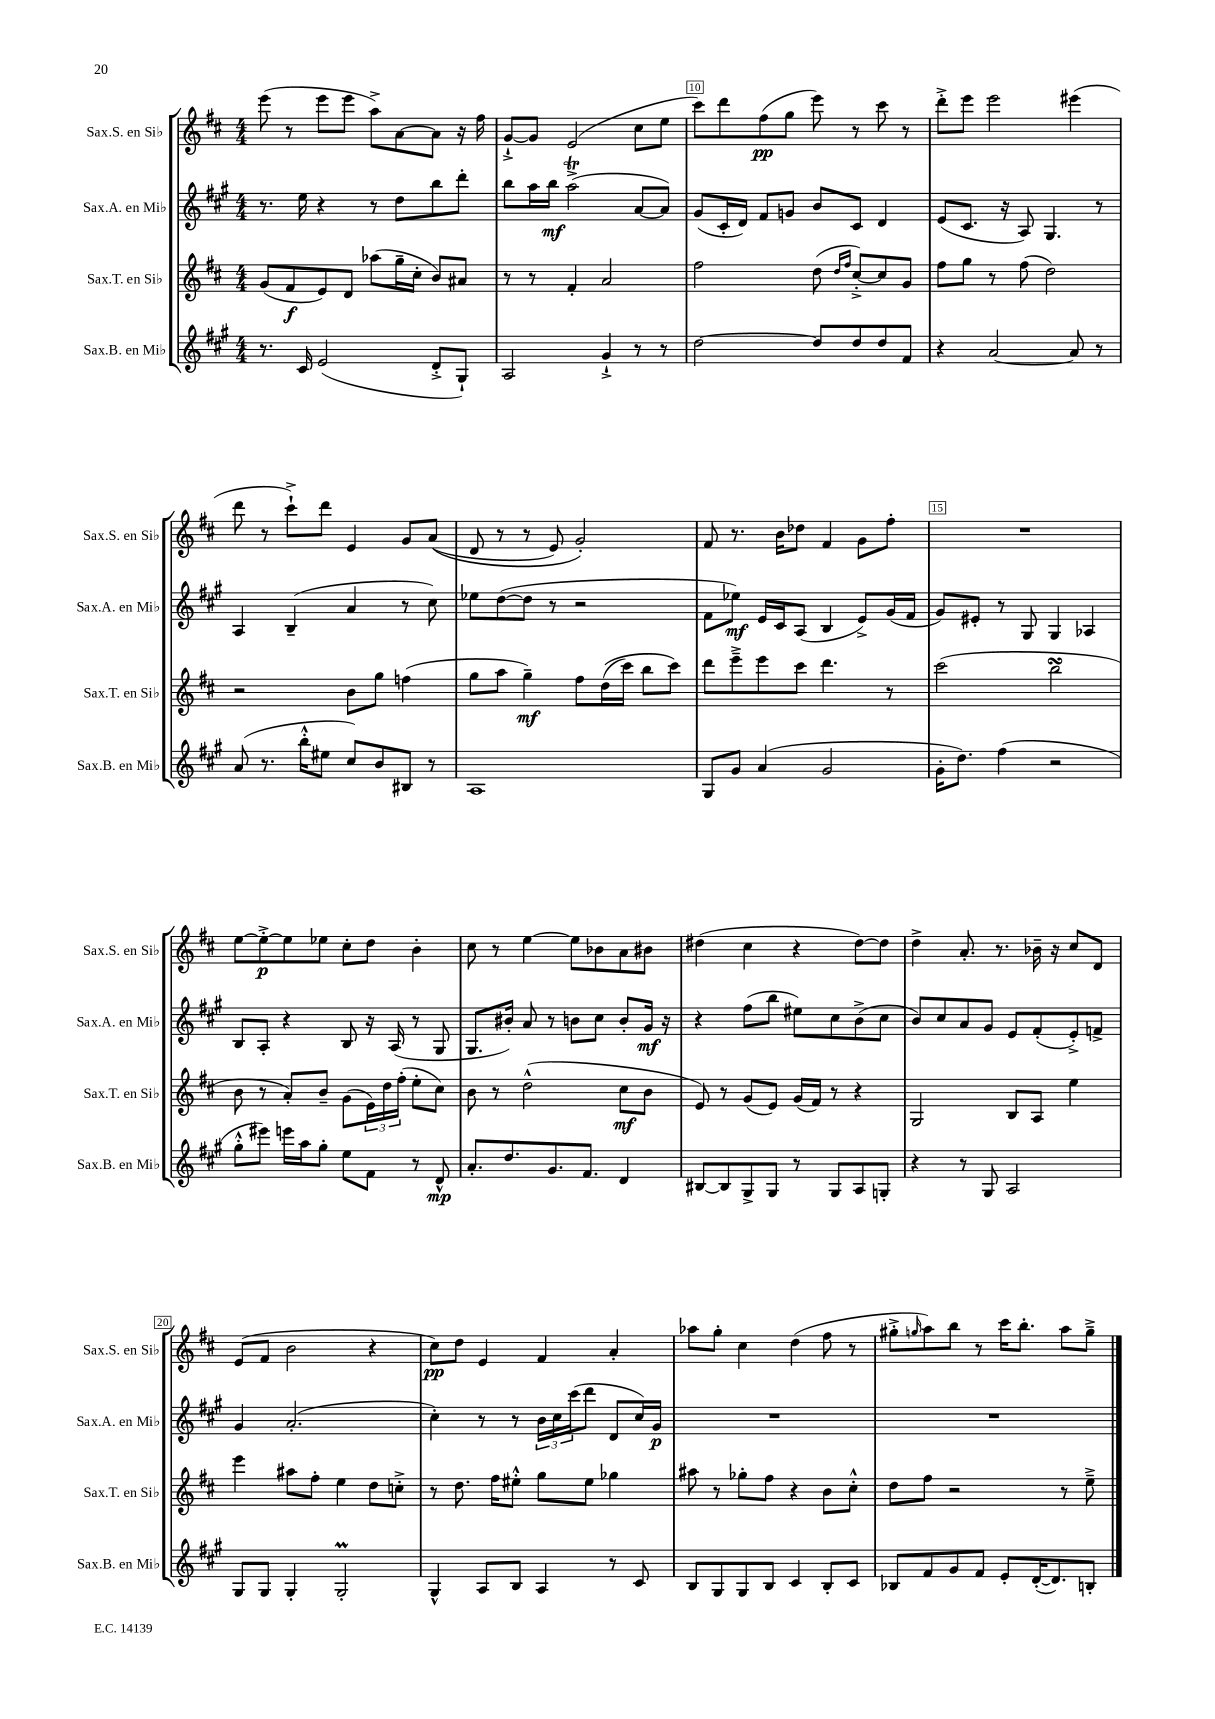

**kern	**kern	**kern	**kern
*staff4	*staff3	*staff2	*staff1
*clefG2	*clefG2	*clefG2	*clefG2
*k[f#c#g#]	*k[f#c#]	*k[f#c#g#]	*k[f#c#]
*M4/4	*M4/4	*M4/4	*M4/4
8.r	(8g/L	8.r	(8eee\
.	8f#/	.	8r
16c#/	.	16ee\	.
(2e/	8e/)	4r	8eee\L
.	8d/J	.	8eee\J
.	(8aa-\L	8r	8aa^\L)
.	16gg~\L	8dd\L	[8a\
.	16cc#'\JJ	.	.
8d'^/L	8b/L)	8bb\	8a\]J
8G#`/J)	8a#/J	8ddd'\J	16r
.	.	.	16ff#\
=	=	=	=
2A/	8r	8bb\L	[8g`^/L
.	8r	16aa\L	8g/]J
.	.	16bb\JJ	.
.	4f#'/	(2aa^\	(2e/
4g#`^/	2a/	.	.
8r	.	[8a/L	8cc#\L
8r	.	8a/]J)	8ee\J
=	=	=	=
[2dd\	2ff#\	(8g#/L	8ccc#\L)
.	.	16c#'/L	8ddd\
.	.	16d/JJ)	.
.	.	8f#/L	(8ff#\
.	.	8g/J	8gg\J
8dd/]L	(8dd\	8b/L	8eee\)
.	16qqdd/LL	.	.
.	16qqff#/JJ	.	.
8dd/	[8cc#'^/L)	8c#/J	8r
8dd/	8cc#/]	4d/	8ccc#\
8f#/J	8g/J	.	8r
=	=	=	=
4r	8ff#\L	(8e/L	8ddd'^\L
.	8gg\J	8.c#/J	8eee\J
[2a/	8r	.	2eee\
.	.	16r	.
.	(8ff#\	8A/)	.
.	2dd\)	4.G#/	.
8a/]	.	.	(4eee#\
8r	.	8r	.
=	=	=	=
(8a/	2r	4A/	8ddd\
8.r	.	.	8r
.	.	(4B~/	8ccc#`^\L)
16bb'^^\LK	.	.	.
8ee#\J	.	.	8ddd\J
8cc#/L)	8b\L	4a/	4e/
8b/	8gg\J	.	.
8B#/J	(4ff\	8r	8g/L
8r	.	8cc#\)	&((8a/J
=	=	=	=
1A	8gg\L	8ee-\L	8d/
.	8aa\J	([8dd\	8r
.	4gg~\)	8dd\]J	8r
.	.	8r	8e/)
.	8ff#\L	2r	2g'/&)
.	&((16dd\L	.	.
.	16ccc#\JJ)	.	.
.	8bb\L	.	.
.	8ccc#\J&)	.	.
=	=	=	=
8G#/L	8ddd\L	8f#\L	8f#/
8g#/J	8eee~^\	8ee-\J)	8.r
(4a/	8eee\	16e/LL	.
.	.	16c#/J	16b\LK
.	8ccc#\J	(8A/J	8dd-\J
2g#/	4.ddd\	4B/	4f#/
.	.	8e^/L)	8g\L
.	8r	(16g#/L	8ff#'\J
.	.	16f#/JJ	.
=	=	=	=
16g#'\LK	(2ccc#\	8g#/L)	1r
8.dd\J)	.	.	.
.	.	8e#'/J	.
(4ff#\	.	8r	.
.	.	8G#/	.
2r	2bb\	4G#/	.
.	.	4A-/	.
=	=	=	=
8gg#'^^\L	8b\	8B/L	[8ee\L
8eee#\J)	8r	8A'/J	8ee'^\_
16eee\LL	8a'/L)	4r	8ee\]
16aa\J	.	.	.
8gg#'\J	8b~/J	.	8ee-\J
8ee\L	(8g\L	8B/	8cc#'\L
8f#\J	24e\L)	16r	8dd\J
.	24dd\	.	.
.	.	(16A/	.
.	(24ff#'\JJ	.	.
8r	8ee'\L	8r	4b'\
8d^^/	8cc#\J)	8G#/	.
=	=	=	=
8.a'/L	8b\	8.G#/L	8cc#\
.	8r	.	8r
8.dd/	.	16b#'/Jk)	.
.	(2dd^^\	8a/	[4ee\
8.g#/	.	8r	.
.	.	8b\L	8ee\]L
8.f#/J	.	.	.
.	.	8cc#\J	8b-\
4d/	8cc#\L	8b'/L	8a\
.	8b\J	16g#/Jk	8b#\J
.	.	16r	.
=	=	=	=
[8B#/L	8e/)	4r	(4dd#\
8B#/]	8r	.	.
8G#^/	(8g/L	(8ff#\L	4cc#\
8G#/J	8e/J)	8bb\J	.
8r	(16g/LL	8ee#\L)	4r
.	16f#/JJ)	.	.
8G#/L	8r	8cc#\	.
8A/	4r	(8b^\	[8dd#\L)
8G'/J	.	8cc#\J	8dd#\]J
=	=	=	=
4r	2G/	8b/L)	4dd^\
.	.	8cc#/	.
8r	.	8a/	8.a'/
8G#/	.	8g#/J	.
.	.	.	8.r
2A/	8B/L	8e/L	.
.	8A/J	(8f#'/	16b-~\
.	.	.	16r
.	4ee\	8e'^/)	8cc#/L
.	.	8f^/J	8d/J
=	=	=	=
8G#/L	4eee\	4g#/	(8e/L
8G#/J	.	.	8f#/J
4G#'/	8aa#\L	(2.a'/	2b\
.	8ff#'\J	.	.
2G#'/	4ee\	.	.
.	8dd\L	.	4r
.	8cc'^\J	.	.
=	=	=	=
4G#^^/	8r	4cc#'\)	8cc#\L)
.	8.dd\	.	8dd\J
8A/L	.	8r	4e/
.	16ff#\LK	.	.
8B/J	8ee#'^^\J	8r	.
4A/	8gg\L	24b\LL	4f#/
.	.	24cc#\	.
.	.	(24ccc#\J	.
.	8ee#\J	8ddd\J	.
8r	4gg-\	8d/L	4a'/
8c#/	.	16cc#/L)	.
.	.	16g#/JJ	.
=	=	=	=
8B/L	8aa#\	1r	8aa-\L
8G#/	8r	.	8gg'\J
8G#/	8gg-'\L	.	4cc#\
8B/J	8ff#\J	.	.
4c#/	4r	.	(4dd\
8B'/L	8b\L	.	8ff#\
8c#/J	8cc#'^^\J	.	8r
=	=	=	=
8B-/L	8dd\L	1r	8gg#'^\L
.	.	.	16qqgg/
8f#/	8ff#\J	.	8aa\)
8g#/	2r	.	8bb\J
8f#/J	.	.	8r
8e'/L	.	.	16ccc#\LK
.	.	.	8.bb'\J
([16d'/K	.	.	.
8.d/])	.	.	.
.	8r	.	8aa\L
8B'/J	8ee~^\	.	8gg~^\J
==	==	==	==
*-	*-	*-	*-
